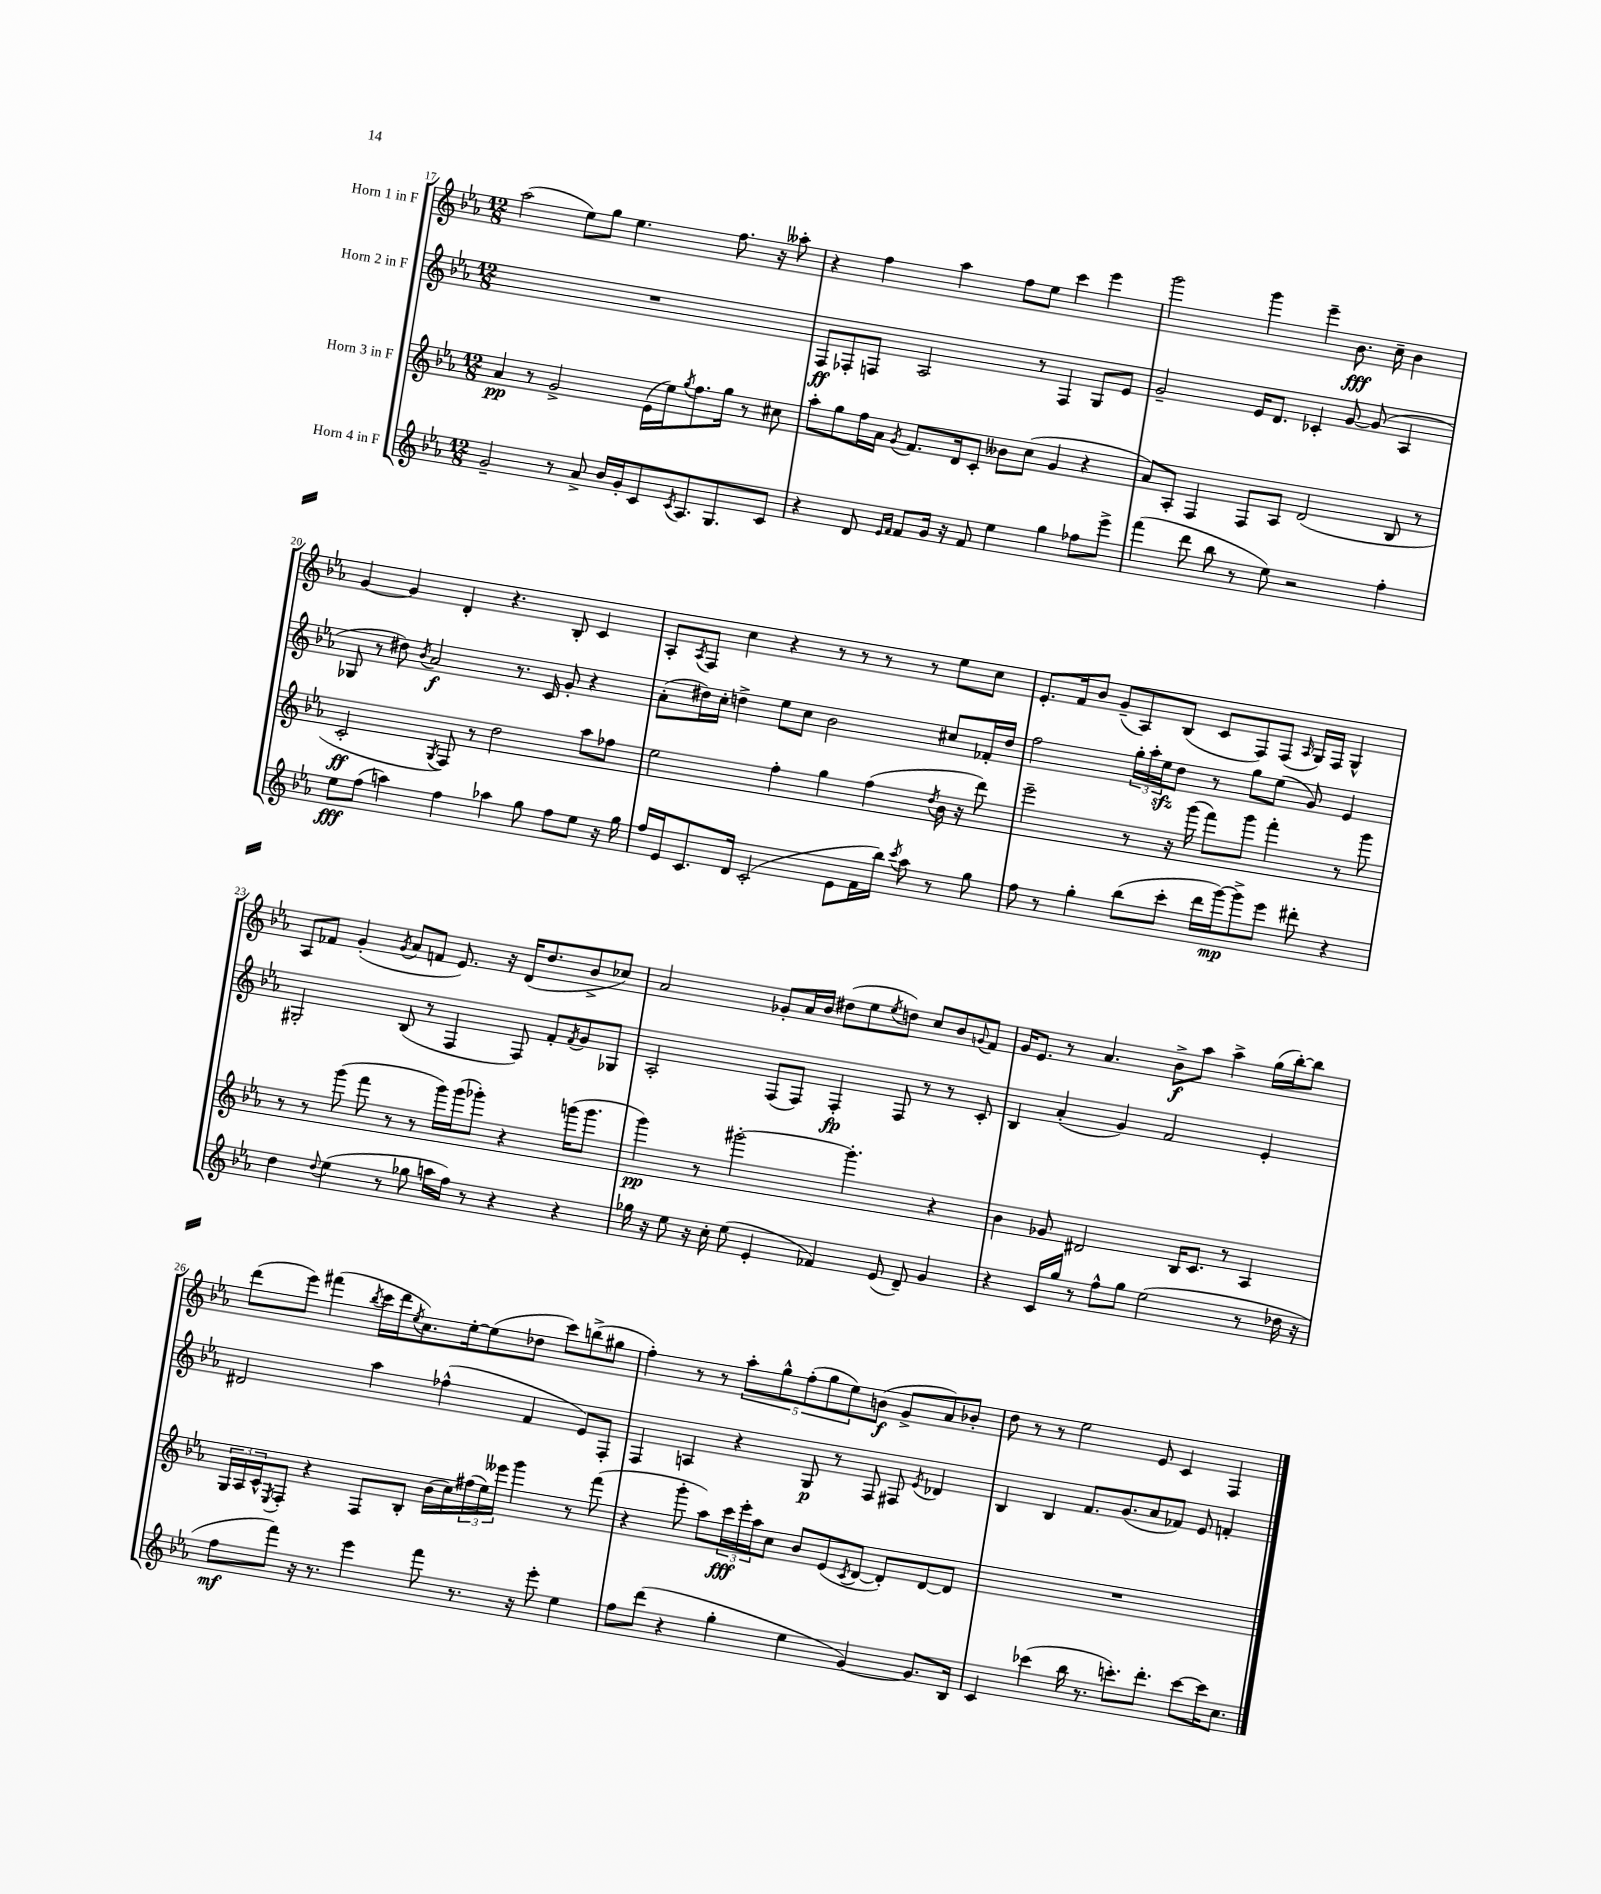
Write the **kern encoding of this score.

**kern	**kern	**kern	**kern
*staff4	*staff3	*staff2	*staff1
*clefG2	*clefG2	*clefG2	*clefG2
*k[b-e-a-]	*k[b-e-a-]	*k[b-e-a-]	*k[b-e-a-]
*M12/8	*M12/8	*M12/8	*M12/8
2g~	4a-	1.r	(2aa-
.	8r	.	.
.	2g^	.	.
8r	.	.	8ee-)
8a-^	.	.	8gg
16b-	.	.	4.ee-
16g'	.	.	.
8c	(16e-	.	.
.	16ee-)	.	.
8qc	8qgg	.	.
8.A-	8.ff	.	.
.	.	.	8.ff
8.G	16gg	.	.
.	8r	.	.
.	.	.	16r
8c	8cc#	.	8aa--'
=	=	=	=
4r	8aa-'	8F	4r
.	8gg	8F-'	.
8d	16ff	8F	4ff
.	16a-	.	.
16qqe-	.	.	.
16qqf	8qg	.	.
8f	8.f	2A-	.
16g	.	.	4aa-
16r	16d	.	.
8f	8c'	.	.
4ee-	8b--	.	8ff
.	(8cc	8r	8ee-
4gg	4g	4F	4ccc
8ff-	4r	8G	4eee-
8eee-^	.	8e-	.
=	=	=	=
(4fff	8a-)	2g~	2ggg
.	8A-'	.	.
8ddd	4F	.	.
8bb-	.	.	.
8r	8F	16e-	4ggg
.	.	8.d	.
8ee-)	8A-	.	.
2r	(2d	4c-'	4eee-~
.	.	[8g	8.b-
.	.	(8g]	.
.	.	.	16cc~
4ff'	8B-	4A-	4b-
.	8r	.	.
=	=	=	=
8ee-	2c'	8G-	[4g
(8ff	.	8r	.
4aa)	.	8dd#)	4g]
.	.	8qb-	.
.	.	2a-	.
.	8qG	.	.
4ff	8F)	.	4d'
.	8r	.	.
4aa-	2dd	.	4.r
.	.	8.r	.
8gg	.	.	.
.	.	16c	.
8ff	.	8g'	8B-'
8ee-	8aa-	4r	4c
16r	8ff-	.	.
16gg	.	.	.
=	=	=	=
16ff	2ee-	(8a-'	8A-'
16e-	.	.	.
.	.	.	8qA-
8.c	.	16dd#)	8F
.	.	16cc'	.
.	.	4dd^	4cc
16d	.	.	.
(2c'	.	.	.
.	4ff'	8ee-	4r
.	.	8cc	.
.	4gg	2b-	8r
8e-	.	.	8r
16f	(4ff	.	8r
16bb-)	.	.	.
8qccc	.	.	.
8aa-	.	.	8r
.	8qdd	.	.
8r	16b-	8cc#	8ee-
.	16r	.	.
8gg	8ddd)	16f-'	8cc
.	.	16dd	.
=	=	=	=
8ff	2eee-~	2ff	8.e-'
8r	.	.	.
.	.	.	16f
4gg'	.	.	8b-
.	.	.	(8g~
(8bb-	8r	24gg'	8A-)
.	.	24aa-'	.
.	.	24ee-	.
8ccc'	16r	8dd	(8B-
.	(16ggg	.	.
16ddd	8fff)	8r	8c
[16ggg)	.	.	.
8ggg^]	8ggg	8gg	8F)
8eee-	4fff'	(8ee-	(8F
.	.	.	16qqA-
8ddd#'	.	8g)	16G)
.	.	.	16F
4r	8r	4e-	4G^^
.	8ggg	.	.
=	=	=	=
4dd	8r	2G#'	8A-
.	8r	.	8f-
8qqdd	.	.	.
(4ee-	(8ggg	.	(4g'
.	8fff	.	.
.	.	.	8qg
8r	8r	(8B-	8a-
8gg-	8r	8r	8f
16aa	16ggg)	4F	8.e-)
16ff)	(16ggg	.	.
8r	8ggg-')	.	.
.	.	.	16r
4r	4r	8F)	(16d
.	.	.	8.dd
.	.	8f'	.
.	.	8qf	.
4r	(16ggg	8g	8b-^
.	8.ggg	.	.
.	.	8G-	8cc-)
=	=	=	=
16gg-	4ggg)	2A-'	2a-
16r	.	.	.
8ee-	.	.	.
16r	8r	.	.
16cc'	.	.	.
(8ee-	[2ggg#'	.	.
4e-'	.	(8F	8g-'
.	.	8F)	16a-
.	.	.	16b-
4f-)	.	4F'	(8dd#
.	4.ggg#']	.	8ee-
.	.	.	8qee-
(8e-	.	8F	8dd)
8d~)	.	8r	8cc
4g	4r	8r	8b-
.	.	.	8qqg
.	.	8c'	8f
=	=	=	=
4r	4b-	4B-	16g
.	.	.	8.e-
16c	8g-	(4a-'	8r
16gg	.	.	.
8r	2d#	.	4.a-
8ff^^	.	4g)	.
8gg	.	.	.
(2ee-	.	2f	8b-^
.	16B-	.	8aa-
.	8.c	.	.
.	.	.	4aa-^
.	8r	.	.
8r	4A-	4e-'	(16gg
.	.	.	[16bb-')
16dd-	.	.	8bb-]
16r	.	.	.
=	=	=	=
8ff	24G	2d#	(8ddd
.	24A-	.	.
.	24c^^	.	.
.	8qE-	.	.
8fff)	8F'	.	8eee-)
16r	4r	.	(4fff#
8.r	.	.	.
.	.	.	8qbb-
4eee-	8F	4aa-	16ccc
.	.	.	16ddd
.	.	.	8qee-
.	8B-'	.	8.cc)
8fff	(16b-	(4ff-^^	.
.	16cc)	.	[16ee-'
8.r	(24ff#	.	(8ee-]
.	24ee-)	.	.
.	24eee--	.	.
.	4ggg	4f	8dd-
16r	.	.	.
8eee-'	.	.	8ccc)
4ee-	8r	8e-)	(8bb^
.	(8fff	8F'	8gg#
=	=	=	=
8ff	4r	4F	4ff')
(8ddd	.	.	.
4r	8ggg'	4A	8r
.	8aa-)	.	8r
4gg'	24ccc	4r	10aa-'
.	24eee-'	.	.
.	24aa-	.	.
.	.	.	10gg^^
.	8cc	.	.
.	.	.	(10ff'
4ee-	8b-	8G	.
.	.	.	10gg
.	(8e-	8r	.
.	.	.	10ee-)
.	8qc	.	.
[4g)	[8d	8F	(8b
.	8d'])	8F#	8g^
.	.	8qe-	.
8.g]	[8d	4d-	8a-)
.	8d]	.	8b-'
16B-	.	.	.
=	=	=	=
4c	1.r	4B-	8dd
.	.	.	8r
(4ccc-	.	4B-	8r
.	.	.	2ee-
16bb-	.	8.f	.
8.r	.	.	.
.	.	(8.g	.
8.ccc')	.	.	.
.	.	8a-	8e-
8.ddd'	.	.	.
.	.	8f-)	4c
[8ccc	.	8e-	.
16ccc]	.	4f'	4F
8.cc	.	.	.
==	==	==	==
*-	*-	*-	*-
